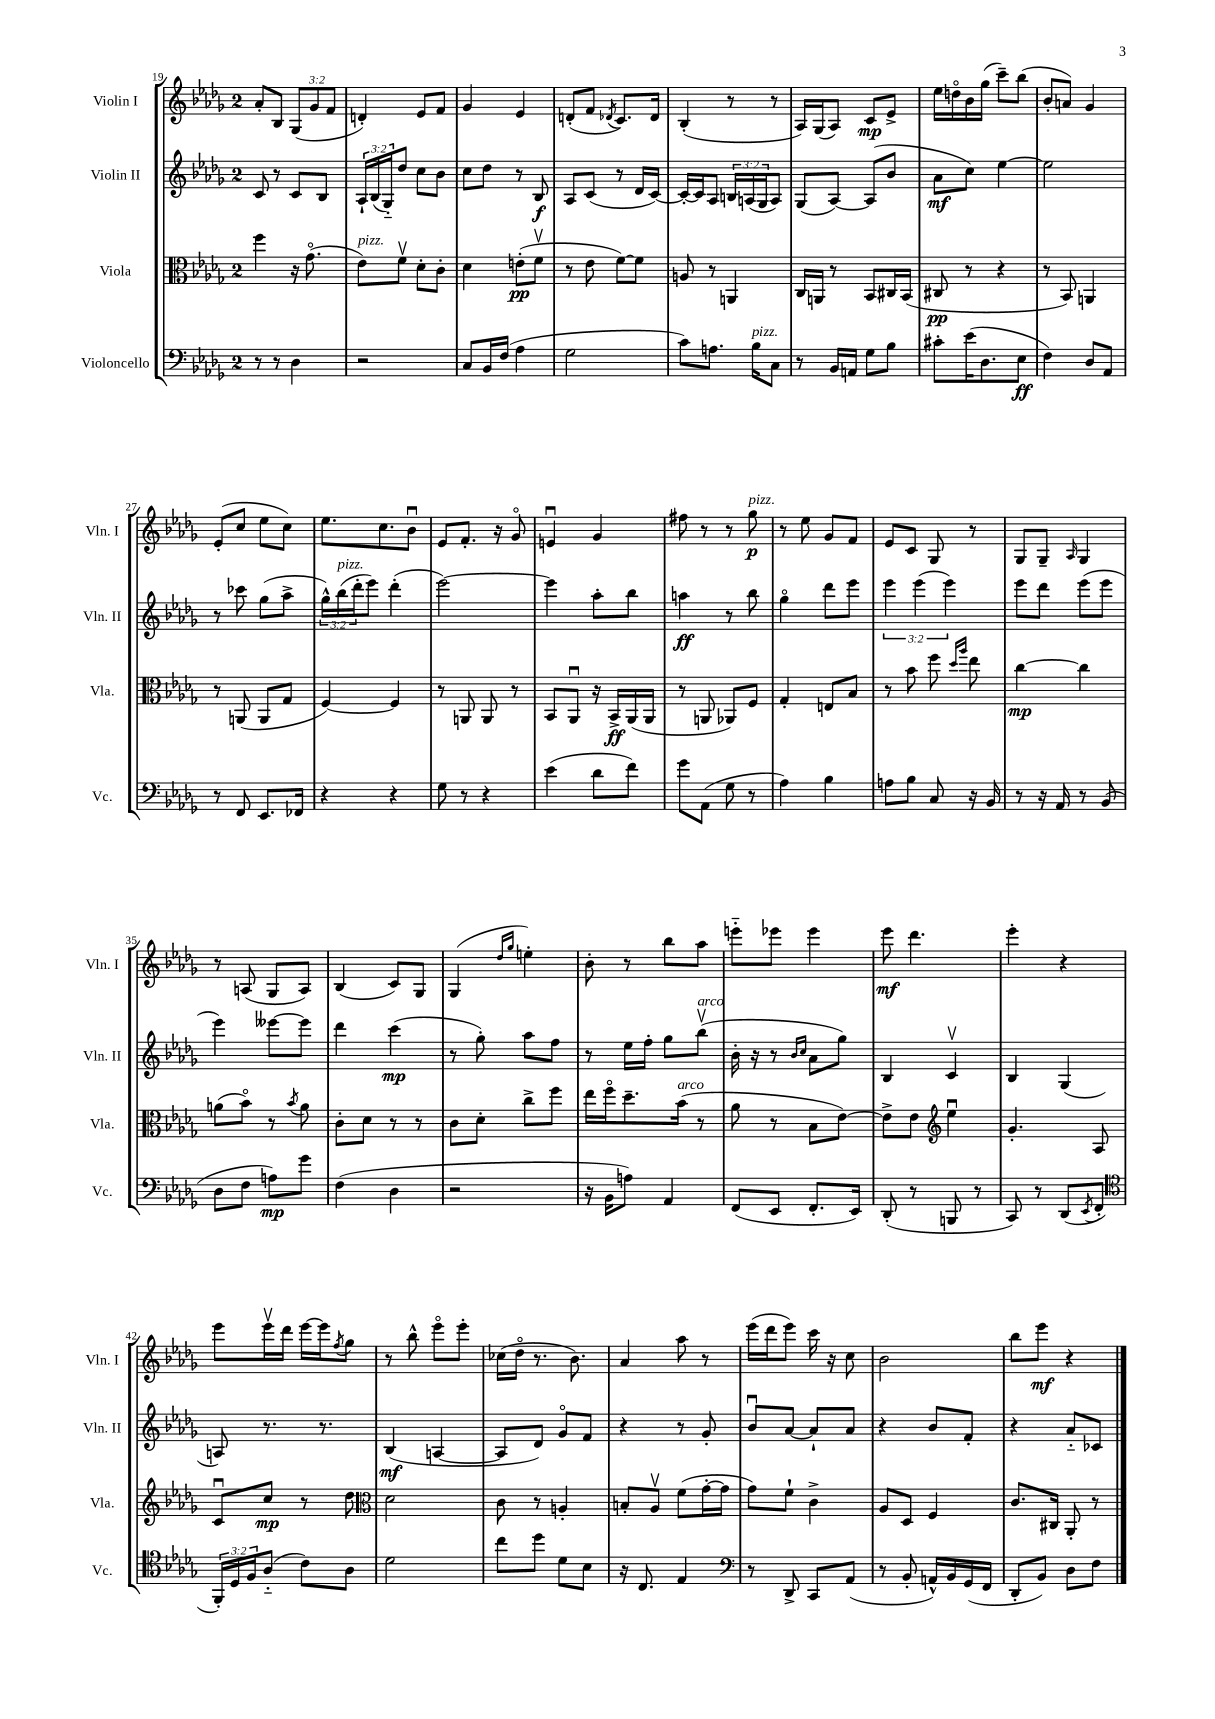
<<
\new StaffGroup <<
\new Staff = "s0" \with { instrumentName = "Violin I" shortInstrumentName = "Vln. I" } {
    \clef treble \key des \major \once \override Staff.TimeSignature.style = #'single-digit \time 2/4 \override Staff.TupletNumber.text = #tuplet-number::calc-fraction-text
    aes'8-. bes8 \tuplet 3/2 { ges8( ges'8 f'8 } |
    d'4-.) ees'8 f'8 |
    ges'4 ees'4 |
    d'8-.( f'8 \acciaccatura { des'8 } c'8.) des'16 |
    bes4-.( r8 r8 |
    aes16) ges16( aes8) c'8\mp ees'8-> |
    ees''16 d''16\flageolet bes'16 ges''16( c'''8--) bes''8( |
    bes'8-. a'8) ges'4 |
    ees'8-.( c''8 ees''8 c''8) |
    ees''8. c''8. bes'8\downbow |
    ees'8 f'8.-. r16 ges'8\flageolet |
    e'4\downbow ges'4 |
    fis''8 r8 r8 ges''8\p^\markup { \italic "pizz." } |
    r8 ees''8 ges'8 f'8 |
    ees'8 c'8 ges8 r8 |
    ges8 ges8-- \grace { aes16 } ges4 |
    r8 a8( ges8 a8) |
    bes4( c'8) ges8 |
    ges4( \grace { des''16 ges''16 } e''4-.) |
    bes'8-. r8 bes''8 aes''8 |
    e'''8-_ ees'''8 ees'''4 |
    ees'''8\mf des'''4. |
    ees'''4-. r4 |
    ees'''8 ees'''16\upbow des'''16 ees'''16~ ees'''16 \acciaccatura { f''8 } ges''8 |
    r8 bes''8-^ ees'''8\flageolet ees'''8-. |
    ces''16( des''16\flageolet r8. bes'8.) |
    aes'4 aes''8 r8 |
    ees'''16( des'''16 ees'''8) c'''16 r16 c''8 |
    bes'2 |
    bes''8 ees'''8\mf r4 \bar "|." |
}
\new Staff = "s1" \with { instrumentName = "Violin II" shortInstrumentName = "Vln. II" } {
    \clef treble \key des \major \once \override Staff.TimeSignature.style = #'single-digit \time 2/4 \override Staff.TupletNumber.text = #tuplet-number::calc-fraction-text
    c'8 r8 c'8 bes8 |
    \tuplet 3/2 { aes16-! bes16( ges16-_) } des''8 c''8 bes'8 |
    c''8 des''8 r8 bes8\f |
    aes8 c'8( r8 des'16 c'16~) |
    c'16~-. c'16 aes8 \tuplet 3/2 { b16 a16( ges16 } a8) |
    ges8( aes8~) aes8( bes'8 |
    aes'8\mf c''8) ees''4~ |
    ees''2 |
    r8 ces'''8 ges''8( aes''8-> |
    \tuplet 3/2 { ges''16-^) bes''16^\markup { \italic "pizz." }( des'''16-. } ees'''8) des'''4-.( |
    ees'''2~) |
    ees'''4 aes''8-. bes''8 |
    a''4\ff r8 bes''8 |
    ges''4\flageolet des'''8 ees'''8 |
    \tuplet 3/2 { ees'''4 ees'''4( ees'''4) } |
    ees'''8 des'''8 ees'''8( ees'''8 |
    ees'''4) eeses'''8~ eeses'''8 |
    des'''4 c'''4\mp( |
    r8 ges''8-.) aes''8 f''8 |
    r8 ees''16 f''16-. ges''8 bes''8\upbow^\markup { \italic "arco" }( |
    bes'16-. r16 r8 \grace { bes'16 c''16 } aes'8 ges''8) |
    bes4 c'4\upbow |
    bes4 ges4( |
    a8) r8. r8. |
    bes4\mf( a4~ |
    a8 des'8) ges'8\flageolet f'8 |
    r4 r8 ges'8-. |
    bes'8\downbow aes'8~ aes'8-! aes'8 |
    r4 bes'8 f'8-. |
    r4 aes'8-_ ces'8 \bar "|." |
}
\new Staff = "s2" \with { instrumentName = "Viola" shortInstrumentName = "Vla." } {
    \clef alto \key des \major \once \override Staff.TimeSignature.style = #'single-digit \time 2/4
    f''4 r16 ges'8.\flageolet( |
    ees'8^\markup { \italic "pizz." }) f'8\upbow des'8-. c'8-. |
    des'4 e'8-.\pp( f'8\upbow |
    r8 ees'8 f'8~) f'8 |
    a8 r8 a,4 |
    c16 a,16 r8 bes,8 cis16 bes,16( |
    cis8\pp r8 r4 |
    r8 bes,8) a,4 |
    r8 a,8( a,8 ges8 |
    f4~) f4 |
    r8 a,8 a,8 r8 |
    bes,8 aes,8\downbow r16 bes,16->\ff aes,16( aes,16 |
    r8 a,8 aes,8) f8 |
    ges4-. e8 bes8 |
    r8 bes'8 f''8 \grace { des''16 aes''16 } ees''8 |
    c''4~\mp c''4 |
    a'8( bes'8\flageolet) r8 \acciaccatura { bes'8 } a'8 |
    c'8-. des'8 r8 r8 |
    c'8 des'8-. c''8-> f''8 |
    ees''16 f''16\flageolet des''8.-- bes'16^\markup { \italic "arco" }( r8 |
    aes'8 r8 bes8 ees'8~) |
    ees'8-> ees'8 \clef treble ees''4\downbow |
    ges'4.-. aes8 |
    c'8\downbow c''8\mp r8 des''8 |
    \clef alto des'2 |
    c'8 r8 a4-. |
    b8-. aes8\upbow f'8( ges'16~-. ges'16 |
    ges'8) f'8-! c'4-> |
    aes8 des8 f4 |
    c'8. cis16 aes,8-. r8 \bar "|." |
}
\new Staff = "s3" \with { instrumentName = "Violoncello" shortInstrumentName = "Vc." } {
    \clef bass \key des \major \once \override Staff.TimeSignature.style = #'single-digit \time 2/4 \override Staff.TupletNumber.text = #tuplet-number::calc-fraction-text
    r8 r8 des4 |
    r2 |
    c8 bes,16 f16( aes4 |
    ges2 |
    c'8) a8. bes16^\markup { \italic "pizz." } c8 |
    r8 bes,16 a,16 ges8 bes8 |
    cis'8-. ees'16( des8. ees8\ff |
    f4) des8 aes,8 |
    r8 f,8 ees,8. fes,16 |
    r4 r4 |
    ges8 r8 r4 |
    ees'4( des'8 f'8) |
    ges'8 aes,8( ges8 r8 |
    aes4) bes4 |
    a8 bes8 c8 r16 bes,16 |
    r8 r16 aes,16 r8 bes,8( |
    des8 f8 a8\mp) ges'8 |
    f4( des4 |
    r2 |
    r16 bes,16 a8) aes,4 |
    f,8( ees,8 f,8.-. ees,16) |
    des,8-.( r8 b,,8 r8 |
    c,8) r8 des,8( \acciaccatura { ees,8 } f,8-. |
    \clef tenor \tuplet 3/2 { f,16-.) des16 f16 } aes8-_( c'8) aes8 |
    des'2 |
    c''8 des''8 des'8 bes8 |
    r16 c8. ees4 |
    \clef bass r8 des,8-> c,8 aes,8( |
    r8 bes,8-. a,16-^) bes,16 ges,16( f,16 |
    des,8-. bes,8) des8 f8 \bar "|." |
}
>>
>>
\layout { \context { \Score currentBarNumber = #19 } }
